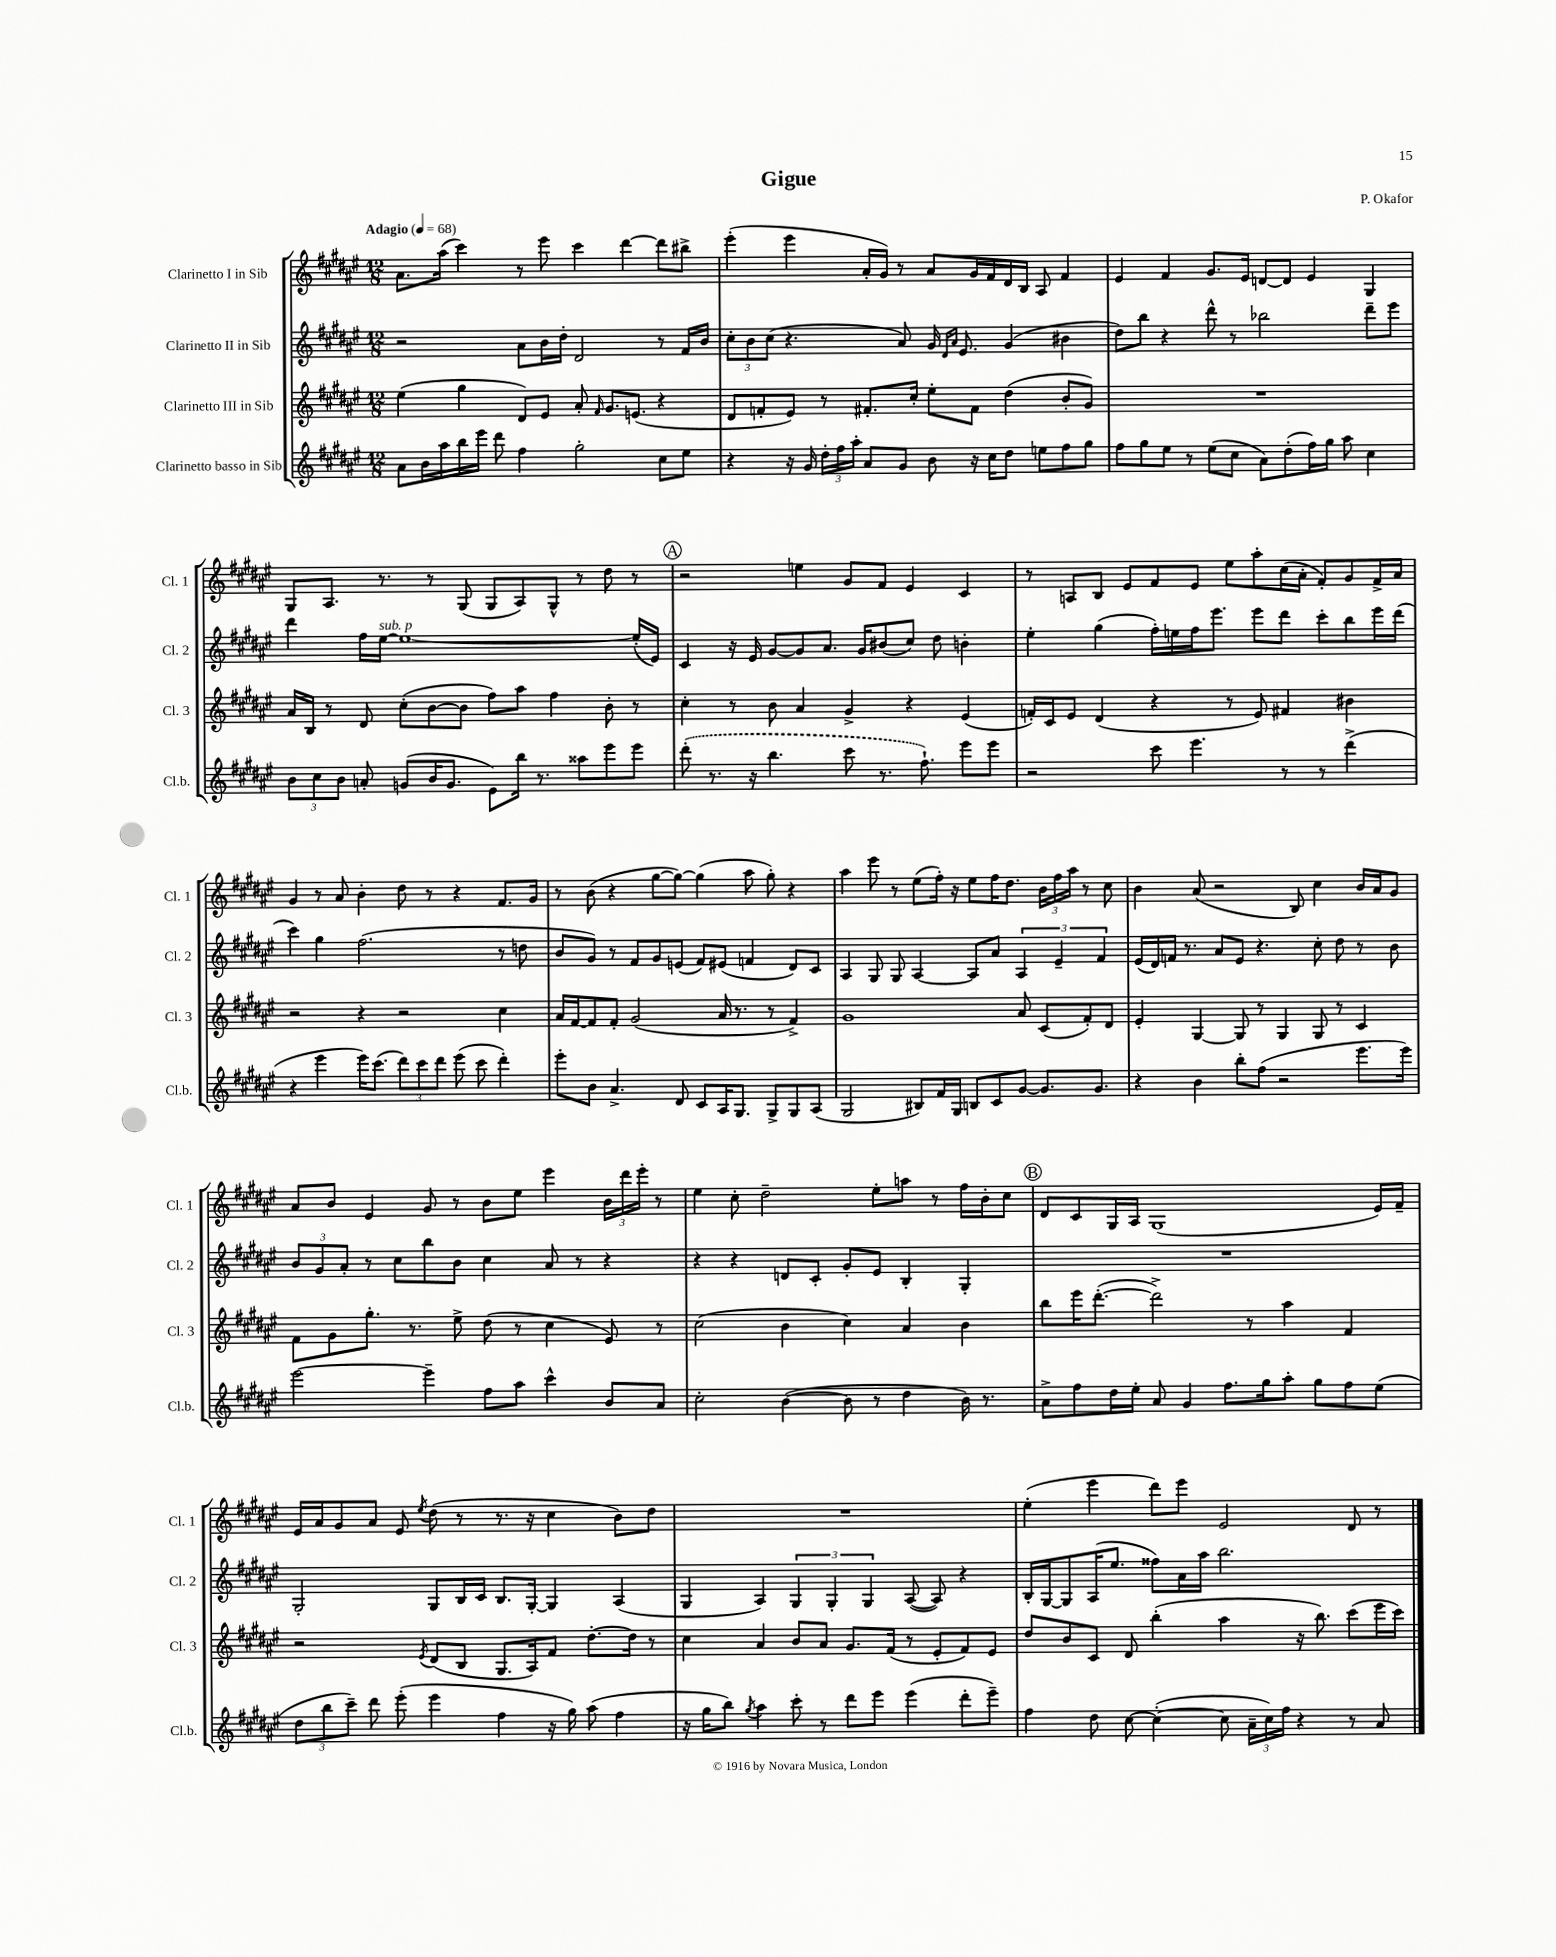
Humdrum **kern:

**kern	**kern	**kern	**kern
*staff4	*staff3	*staff2	*staff1
*clefG2	*clefG2	*clefG2	*clefG2
*k[f#c#g#d#a#e#]	*k[f#c#g#d#a#e#]	*k[f#c#g#d#a#e#]	*k[f#c#g#d#a#e#]
*M12/8	*M12/8	*M12/8	*M12/8
*MM68	*MM68	*MM68	*MM68
8a#\L	(4ee#\	2r	8.a#\L
16b\L	.	.	.
16aa#\	.	.	(16aa#\Jk
16bb\	4gg#\	.	4ccc#\)
16eee#\JJ	.	.	.
8ddd#\	.	.	.
4ff#\	8d#/L)	8a#\L	8r
.	8e#/J	16b\L	8eee#\
.	.	16dd#'\JJ	.
2gg#'\	8a#'/	2d#/	4ccc#\
.	16qqf#/	.	.
.	8.g#/L	.	.
.	.	.	[4ddd#\
.	(8.e/J	.	.
8cc#\L	4r	8r	8ddd#\]L
8ee#\J	.	16f#/LL	8bb#^\J
.	.	16b/JJ	.
=	=	=	=
4r	8d#/L	12cc#'\L	(4eee#'\
.	.	12b\	.
.	8f'/	.	.
.	.	(12cc#\J	.
16r	8e#/J)	4.r	4eee#\
16g#/	.	.	.
24dd#'\LL	8r	.	.
24ff#\	.	.	.
24aa#'\JJ	.	.	.
8a#/L	8.f#'/L	.	16a#'/LL
.	.	.	16g#/JJ)
8g#/J	.	8a#/)	8r
.	16cc#'/Jk	.	.
8b\	8ee#'\L	16g#/	8a#/L
.	.	16qqd#/LL	.
.	.	16qqa#/JJ	.
.	.	8.e#/	.
16r	8f#\J	.	16g#/L
16cc#\LK	.	.	16f#/
8dd#\J	(4dd#\	(4g#/	16d#/
.	.	.	16B/JJ
8ee\L	.	.	8A#/
8ff#\	8b'/L	4b#\	4f#/
8gg#\J	8g#/J)	.	.
=	=	=	=
8ff#\L	1.r	8dd#\L)	4e#/
8gg#\	.	8bb\J	.
8ee#\J	.	4r	4f#/
8r	.	.	.
(8ee#\L	.	8ddd#^^\	8.g#/L
8cc#\J	.	8r	.
.	.	.	16e#/Jk
8a#\L)	.	2bb-\	[8d/L
(8dd#'\	.	.	8d/]J
16ff#\L)	.	.	4e#/
16gg#\JJ	.	.	.
8aa#\	.	.	.
4cc#\	.	8ddd#~\L	4G#/
.	.	8eee#\J	.
=	=	=	=
12b\L	16a#/LL	4ddd#\	8G#/L
.	16B/JJ	.	.
12cc#\	.	.	.
.	8r	.	8.A#/J
12b\J	.	.	.
8a'/	8d#/	16ff#\LL	.
.	.	[16ee#\JJ	8.r
(8g/L	(8cc#'\L	1ee#_	.
16b/K	[8b\	.	8r
8.g/J	.	.	.
.	8b\]J	.	(8G#/
8e#\L)	8ff#\L)	.	8G#/L
16bb\Jk	8aa#\J	.	8A#/)
8.r	.	.	.
.	4ff#\	.	8G#^^/J
8aa##\L	.	.	8r
8eee#\	8b'\	.	8dd#\
8eee#\J	8r	(16ee#'/]LL	8r
.	.	16e#/JJ)	.
=	=	=	=
(8ddd#'\	4cc#'\	4c#/	2r
8.r	.	.	.
.	8r	16r	.
16r	.	16e#/	.
4.bb\	8b\	[8g#/L	.
.	4a#/	8g#/]	4ee\
.	.	8.a#/J	.
8ccc#\	4g#^/	.	8g#/L
.	.	16g#/LK	.
8.r	.	(8b#/	8f#/J
.	4r	8cc#/J)	4e#/
8.ff#`\)	.	.	.
.	.	8dd#\	.
8eee#\L	(4e#/	4b'\	4c#/
8eee#\J	.	.	.
=	=	=	=
2r	16f'/LL)	4ee#'\	8r
.	16c#/J	.	.
.	8e#/J	.	8A/L
.	(4d#/	(4gg#\	8B/J
.	.	.	8e#/L
8ccc#\	4r	16ff#'\LL)	8f#/
.	.	16ee\	.
4.eee#\	.	16ff#\J	8e#/J
.	.	8.eee#\J	.
.	8r	.	8ee#\L
.	8e#/)	8eee#\L	8aa#'\
8r	4f#/	8ddd#\J	(16cc#\L
.	.	.	16a#'\JJ
8r	.	8ccc#'\L	8f#'/L)
(4ddd#^\	4b#\	8bb\	8g#/
.	.	16eee#\L	16f#^/L
.	.	(16ddd#\JJ	16a#/JJ
=	=	=	=
4r	2r	4ccc#\)	4g#/
4eee#\	.	4gg#\	8r
.	.	.	8a#/
16eee#\LK)	4r	(2.ff#\	4b'\
(8.ccc#\J	.	.	.
12ddd#\L)	2r	.	8dd#\
12ccc#\	.	.	.
.	.	.	8r
12ddd#\J	.	.	.
(8eee#\	.	.	4r
8ccc#\	.	.	.
4ddd#'\)	4cc#\	8r	8.f#/L
.	.	8dd\	.
.	.	.	16g#/Jk
=	=	=	=
8eee#'\L	16a#/LL	8b/L	8r
.	[16f#/J	.	.
8b\J	8f#/]	8g#/J)	(8b\
4.a#^/	8f#'/J	8r	4r
.	(2g#/	8f#/L	.
.	.	8g#/	[8gg#\L
8d#/	.	(8e/J	8gg#\_J)
8c#/L	.	8f#/L)	(4gg#\]
16A#/K	16a#/	(8e#/J	.
8.G#/J	8.r	.	.
.	.	4f/	8aa#\
8G#^/L	8r	.	8gg#'\)
8G#/	4f#^/)	8d#/L)	4r
(8A#/J	.	8c#/J	.
=	=	=	=
2G#/	1g#	4A#/	4aa#\
.	.	8G#/	8eee#\
.	.	8G#/	8r
8B#/L)	.	[4A#/	(8ee#\L
16f#/L	.	.	16ff#'\Jk)
16G#/JJ	.	.	16r
8B/L	.	8A#/]L	8ee#\L
8c#/	.	8a#/J	16ff#\K
.	.	.	8.dd#\J
[8g#/J	8a#/	6A#/	.
8.g#/]L	(8c#/L	.	24b\LL
.	.	6e#~/	24ff#\
.	.	.	24aa#\JJ
.	8f#'/)	.	8r
8.g#/J	.	.	.
.	.	6f#/	.
.	8d#/J	.	8cc#\
=	=	=	=
4r	4e#'/	(16e#/LL	4b\
.	.	16d#/)	.
.	.	16f/JJ	.
.	.	8.r	.
4b\	[4G#/	.	(8a#/
.	.	8a#/L	2r
8bb'\L	8G#/]	8e#/J	.
(8ff#\J	8r	4.r	.
2r	4G#/	.	.
.	.	.	8B/)
.	8G#/	8cc#'\	4cc#\
.	8r	8dd#\	.
8.eee#\L	4c#/	8r	16b/LL
.	.	.	16a#/J
.	.	8b\	8g#/J
16eee#\Jk)	.	.	.
=	=	=	=
[2eee#\	8f#\L	12b/L	8a#/L
.	.	12g#/	.
.	8g#\	.	8b/J
.	.	12a#'/J	.
.	8.gg#'\J	8r	4e#/
.	.	8cc#\L	.
.	8.r	.	.
4eee#~\]	.	8bb\	8g#/
.	8ee#^\	8b\J	8r
8ff#\L	(8dd#\	4cc#\	8b\L
8aa#\J	8r	.	8ee#\J
4ccc#^^\	4cc#\	8a#/	4eee#\
.	.	8r	.
8b/L	8e#/)	4r	24b\LL
.	.	.	24ddd#\
.	.	.	24eee#'\JJ
8a#/J	8r	.	8r
=	=	=	=
2cc#'\	(2cc#\	4r	4ee#\
.	.	4r	8cc#'\
.	.	.	2dd#~\
([4b\	4b\	8d/L	.
.	.	8c#'/J	.
8b\]	4cc#\)	8g#'/L	.
8r	.	8e#/J	8ee#'\L
4dd#\	4a#/	4B'/	8aa\J
.	.	.	8r
16b\)	4b\	4G#'/	16ff#\LL
8.r	.	.	16b'\J
.	.	.	8cc#\J
=	=	=	=
8a#^\L	8bb\L	1.r	8d#/L
8ff#\	16eee#\K	.	8c#/
.	([8.ddd#'\J	.	.
16dd#\L	.	.	16G#/L
16ee#'\JJ	.	.	16A#/JJ
8a#/	2ddd#^\])	.	(1G#
4g#/	.	.	.
8.ff#\L	.	.	.
.	8r	.	.
16gg#\k	.	.	.
8aa#'\J	4aa#\	.	.
8gg#\L	.	.	.
8ff#\	4f#/	.	.
(8ee#\J	.	.	16e#/LL)
.	.	.	16f#~/JJ
=	=	=	=
12dd#\L	2r	2G#'/	16e#/LL
.	.	.	16a#/J
12bb\	.	.	.
.	.	.	8g#/
12ccc#~\J)	.	.	.
8ddd#\	.	.	8a#/J
(8eee#'\	.	.	8e#/
.	8qe#/	.	8qee#/
4eee#\	(8d#/L	8G#/L	(8dd#\
.	8B/J	16B/L	8r
.	.	16c#/JJ	.
4ff#\	8.G#/L	8.B/L	8.r
.	16A#/k)	[16G#'/Jk	16r
16r	8f#/J	4G#/]	4cc#\
16gg#\)	.	.	.
(8aa#\	[8.dd#'\L	.	.
4ff#\	.	(4A#/	8b\L)
.	16dd#\]Jk	.	.
.	8r	.	8dd#\J
=	=	=	=
16r	4cc#\	4G#/	1.r
16gg#\LK	.	.	.
8bb\J)	.	.	.
8qgg#/	.	.	.
4aa#\	4a#/	4A#/)	.
8ccc#'\	8b/L	6G#/	.
8r	8a#/J	.	.
.	.	6G#'/	.
8ddd#\L	8.g#/L	.	.
.	.	6G#/	.
8eee#\J	.	.	.
.	(16f#/Jk	.	.
(4eee#\	8r	([8A#/	.
.	8e#'/L	8A#/])	.
8ddd#'\L	8f#/)	4r	.
8eee#~\J)	8e#/J	.	.
=	=	=	=
4ff#\	8dd#/L	16B'/LL	(4ee#'\
.	.	[16G#/J	.
.	8b/	8G#/]	.
8dd#\	8c#/J	(16A#/K	4eee#\
.	.	8.ee#/J	.
[8cc#\	8d#/	.	.
(4cc#'\_	(4bb'\	8ff##\L)	8ddd#\L)
.	.	16a#\L	8eee#\J
.	.	16aa#\JJ	.
8cc#\]	4aa#\	2.bb\	2e#/
24a#~\LL	.	.	.
24cc#\)	.	.	.
24ff#\JJ	.	.	.
4r	16r	.	.
.	8.bb\)	.	.
8r	(8ccc#\L	.	8d#/
8a#/	16eee#\L	.	8r
.	16ccc#\JJ)	.	.
==	==	==	==
*-	*-	*-	*-
